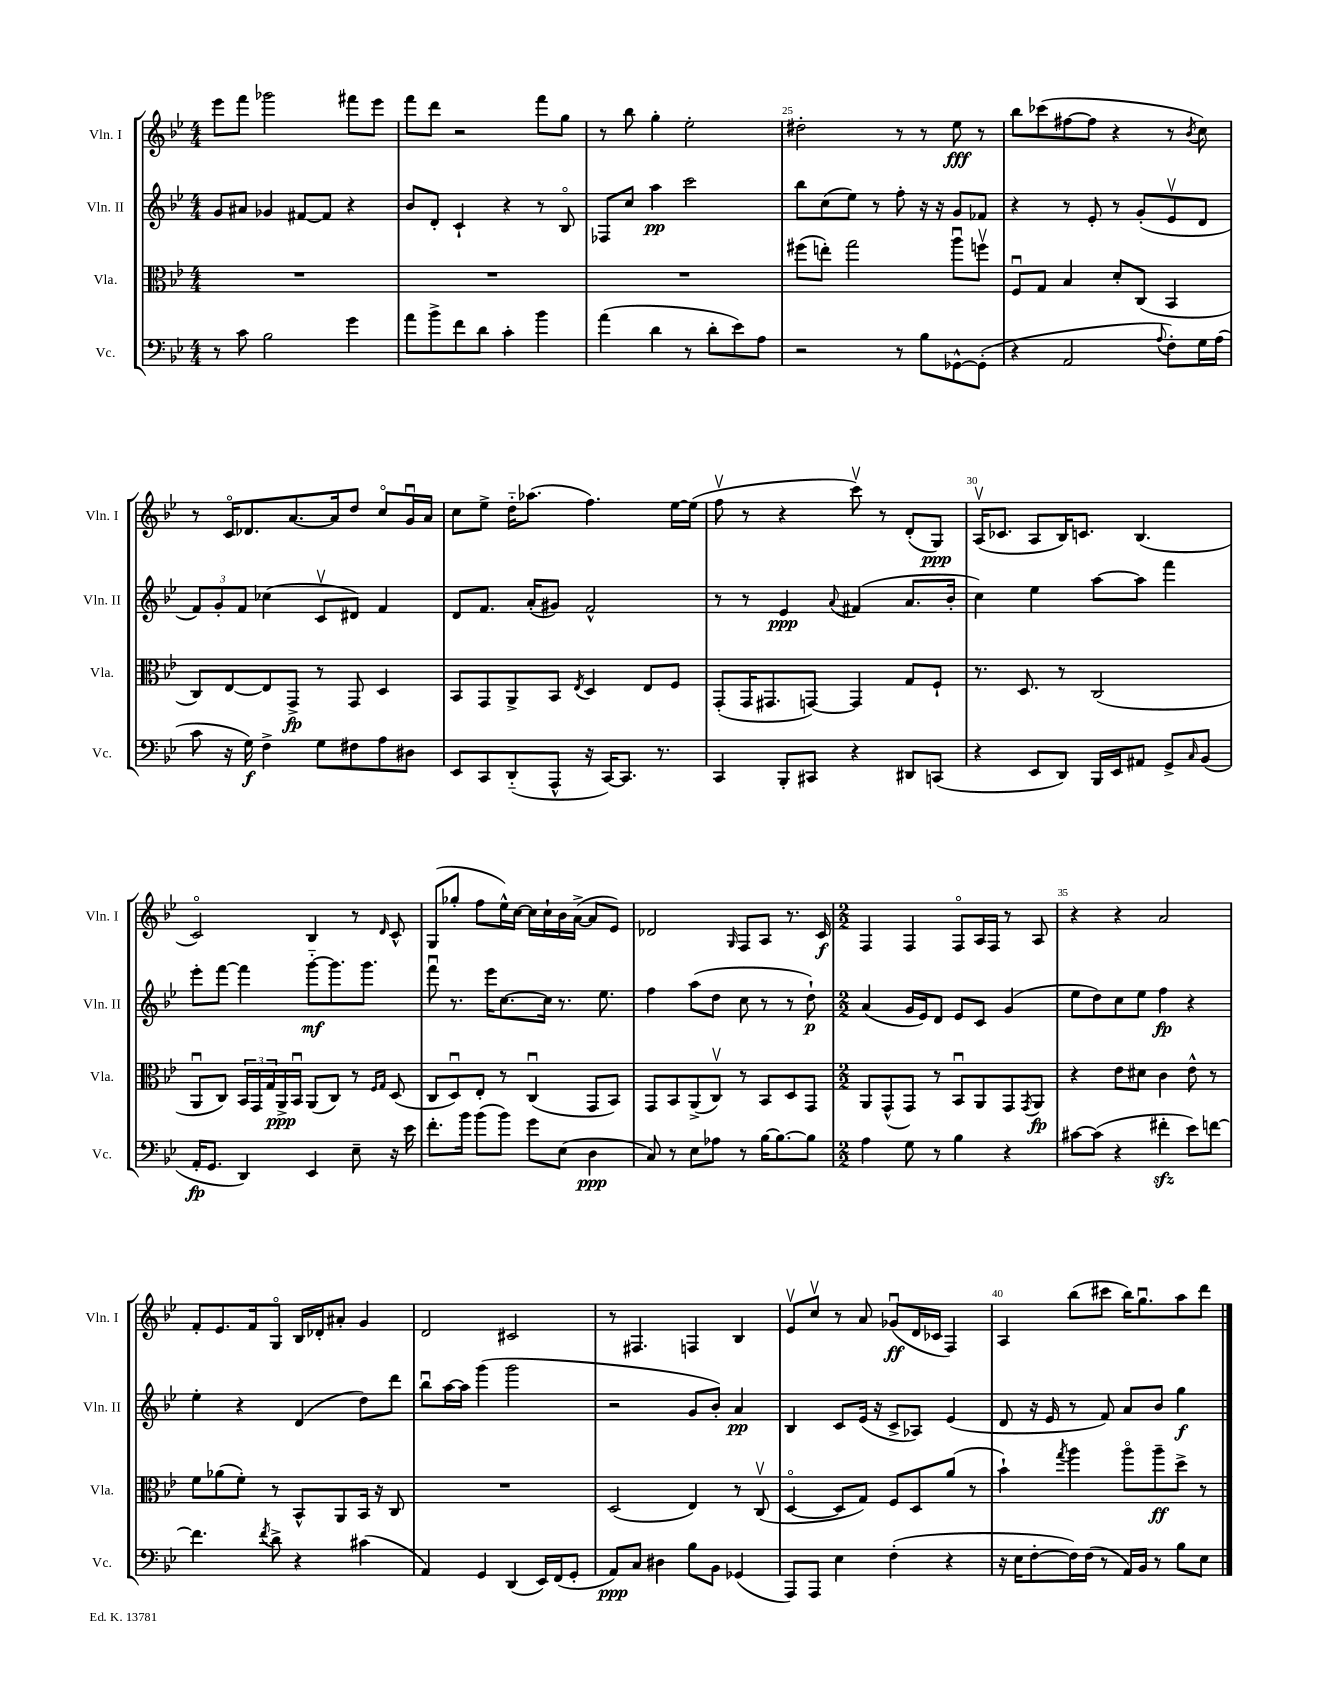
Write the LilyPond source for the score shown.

<<
\new StaffGroup <<
\new Staff = "s0" \with { instrumentName = "Vln. I" shortInstrumentName = "Vln. I" } {
    \clef treble \key bes \major \numericTimeSignature \time 4/4
    ees'''8 f'''8 ges'''2 fis'''8 ees'''8 |
    f'''8 d'''8 r2 f'''8 g''8 |
    r8 bes''8 g''4-. ees''2-. |
    dis''2-. r8 r8 ees''8\fff r8 |
    bes''8 ces'''8( fis''8~ fis''8 r4 r8 \acciaccatura { bes'8 } c''8) |
    r8 c'16\flageolet des'8. a'8.~ a'16 d''8 c''8\flageolet g'16\downbow a'16 |
    c''8 ees''8-> d''16-_ aes''8.( f''4.) ees''16~ ees''16( |
    f''8\upbow r8 r4 c'''8\upbow) r8 d'8-.( g8\ppp) |
    a16\upbow( ces'8. a8 bes16) c'8. bes4.( |
    c'2\flageolet) bes4 r8 \grace { d'16 } c'8-^ |
    g8( ges''8-. f''8 ees''16-^) c''16~ c''16 c''16-! bes'16 a'16~->( a'8 ees'8) |
    des'2 \grace { g16 } f8 a8 r8. c'16\f |
    \numericTimeSignature \time 2/2 f4 f4 f8\flageolet a16 f16 r8 a8 |
    r4 r4 a'2 |
    f'8-. ees'8. f'16 g8\flageolet bes16 des'16-. ais'8-. g'4 |
    d'2 cis'2 |
    r8 fis4. f4 bes4 |
    ees'8\upbow c''8\upbow r8 a'8 ges'8\downbow\ff( d'16 ces'16 f4) |
    a4 bes''8( cis'''8 bes''16) g''8.\downbow a''8 d'''8 \bar "|." |
}
\new Staff = "s1" \with { instrumentName = "Vln. II" shortInstrumentName = "Vln. II" } {
    \clef treble \key bes \major \numericTimeSignature \time 4/4
    g'8 ais'8 ges'4 fis'8~ fis'8 r4 |
    bes'8 d'8-. c'4-! r4 r8 bes8\flageolet |
    fes8 c''8 a''4\pp c'''2 |
    bes''8 c''8( ees''8) r8 f''8-. r16 r16 g'8 fes'8 |
    r4 r8 ees'8-. r8 g'8-.( ees'8\upbow d'8 |
    \tuplet 3/2 { f'8) g'8-. f'8 } ces''4( c'8\upbow dis'8) f'4 |
    d'8 f'8. a'16-.( gis'8) f'2-^ |
    r8 r8 ees'4\ppp \appoggiatura { a'8 } fis'4( a'8. bes'16-. |
    c''4) ees''4 a''8~ a''8 f'''4 |
    ees'''8-. f'''8~ f'''4 g'''8~-_\mf g'''8. g'''8. |
    f'''8\downbow r8. ees'''16 c''8.~ c''16 r8. ees''8. |
    f''4 a''8( d''8 c''8 r8 r8 d''8-!\p) |
    \numericTimeSignature \time 2/2 a'4( g'16 ees'16) d'8 ees'8 c'8 g'4( |
    ees''8 d''8) c''8 ees''8 f''4\fp r4 |
    ees''4-. r4 d'4( d''8) d'''8 |
    bes''8\downbow a''16~ a''16 g'''4( g'''2 |
    r2 g'8 bes'8-.) a'4\pp |
    bes4 c'8 ees'16( r16 c'8-> aes8) ees'4( |
    d'8 r16 ees'16 r8 f'8) a'8 bes'8 g''4\f \bar "|." |
}
\new Staff = "s2" \with { instrumentName = "Vla." shortInstrumentName = "Vla." } {
    \clef alto \key bes \major \numericTimeSignature \time 4/4
    R1 |
    R1 |
    R1 |
    fis''8( e''8-.) g''2 a''8\downbow f''8\upbow |
    f8\downbow g8 bes4 d'8-. c8( bes,4 |
    c8) ees8~ ees8 g,8->\fp r8 g,8 d4 |
    bes,8 g,8 a,8-> bes,8 \acciaccatura { ees8 } d4 ees8 f8 |
    g,8-.( g,16 gis,8. g,8~) g,4 g8 f8-! |
    r8. d8. r8 c2( |
    a,8\downbow c8) \tuplet 3/2 { bes,16 g,16 g16 } a,16->\ppp bes,16\downbow a,8( c8) r8 \grace { f16 g16 } d8( |
    c8 d8\downbow) ees8-. r8 c4\downbow( g,8 bes,8) |
    g,8 bes,8 a,8->( c8\upbow) r8 bes,8 d8 g,8 |
    \numericTimeSignature \time 2/2 a,8 g,8-^( g,8) r8 bes,8\downbow a,8 g,8 \acciaccatura { g,8 } a,8\fp |
    r4 ees'8 dis'8 c'4 ees'8-^ r8 |
    f'8 aes'8( f'8-.) r8 bes,8-^ a,8 bes,16 r16 c8 |
    R1 |
    d2( ees4) r8 c8\upbow( |
    d4~\flageolet d8 g8) f8 d8 a'8( r8 |
    bes'4-!) \acciaccatura { g''8 } a''4 a''8\flageolet a''8--\ff d''8-> r8 \bar "|." |
}
\new Staff = "s3" \with { instrumentName = "Vc." shortInstrumentName = "Vc." } {
    \clef bass \key bes \major \numericTimeSignature \time 4/4
    r8 c'8 bes2 g'4 |
    a'8 bes'8-> f'8 d'8 c'4-. bes'4 |
    a'4( d'4 r8 d'8-. ees'8) a8 |
    r2 r8 bes8 ges,8~-^ ges,8-.( |
    r4 a,2 \appoggiatura { a8 } f8-.) g16 a16( |
    c'8 r16 g16\f) f4-> g8 fis8 a8 dis8 |
    ees,8 c,8 d,8-_( a,,8-^ r16 c,16~) c,8. r8. |
    c,4 bes,,8-. cis,8 r4 dis,8 c,8( |
    r4 ees,8 d,8) bes,,16 ees,16 ais,8 g,8-> \grace { c16 } bes,8( |
    a,16-.\fp g,8. d,4) ees,4 ees8-- r16 ees'16 |
    f'8.-. bes'16 bes'8( bes'8) g'8 ees8( d4\ppp |
    c8) r8 ees8 aes8 r8 bes16~ bes8.~ bes8 |
    \numericTimeSignature \time 2/2 a4 g8 r8 bes4 r4 |
    cis'8~ cis'8( r4 fis'4-.\sfz ees'8) f'8~ |
    f'4. \acciaccatura { f'8 } d'8-> r4 cis'4( |
    a,4) g,4 d,4( ees,16) f,16( g,8-. |
    a,8\ppp) c8 dis4 bes8 bes,8 ges,4( |
    a,,8) a,,8 ees4 f4-.( r4 |
    r16 ees16 f8~-. f16) f16( r8 a,16) bes,16 r8 bes8 ees8 \bar "|." |
}
>>
>>
\layout { \context { \Score currentBarNumber = #22 \override BarNumber.break-visibility = ##(#f #t #t) barNumberVisibility = #(every-nth-bar-number-visible 5) } }
